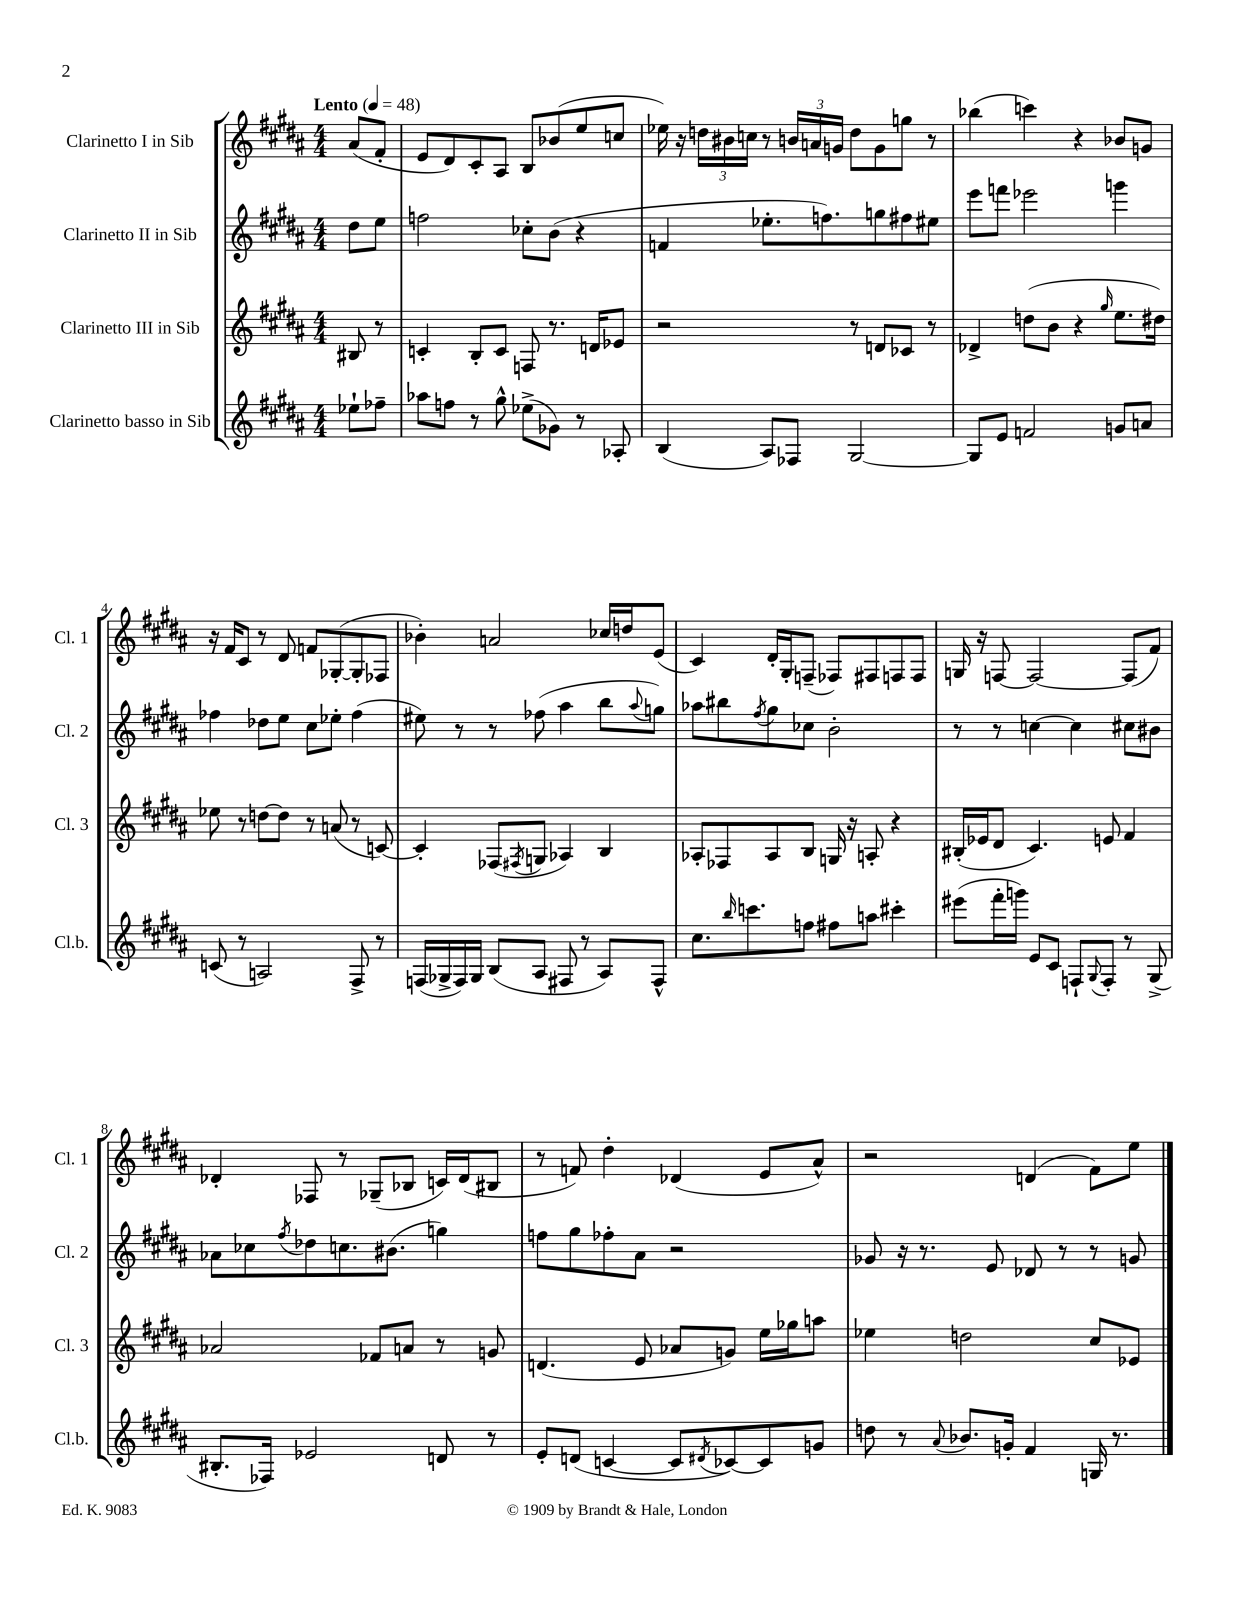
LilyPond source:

<<
\new StaffGroup <<
\new Staff = "s0" \with { instrumentName = "Clarinetto I in Sib" shortInstrumentName = "Cl. 1" } {
    \clef treble \key b \major \numericTimeSignature \time 4/4 \partial 4 \tempo "Lento" 4 = 48
    ais'8( fis'8-. |
    e'8 dis'8) cis'8-. ais8 b8 bes'8( e''8 c''8 |
    ees''16) r16 \tuplet 3/2 { d''16 bis'16 c''16 } r8 \tuplet 3/2 { b'16 a'16 g'16 } d''8 g'8 g''8 r8 |
    bes''4( c'''4) r4 bes'8 g'8 |
    r16 fis'16 cis'8 r8 dis'8 f'8 ges8~-.( ges8-. fes8 |
    bes'4-.) a'2 ces''16 d''16 e'8( |
    cis'4) dis'16-. gis16-. f8--( fes8) fis8 f8 f8 |
    g16 r16 f8~ f2~ f8( fis'8) |
    des'4-. fes8 r8 ges8--( bes8 c'16) des'16( bis8 |
    r8 f'8) dis''4-. des'4( e'8 ais'8-^) |
    r2 d'4( fis'8) e''8 \bar "|." |
}
\new Staff = "s1" \with { instrumentName = "Clarinetto II in Sib" shortInstrumentName = "Cl. 2" } {
    \clef treble \key b \major \numericTimeSignature \time 4/4 \partial 4
    dis''8 e''8 |
    f''2 ces''8-. b'8( r4 |
    f'4 ees''8.-. f''8.) g''8 fis''8 eis''8 |
    e'''8 f'''8 ees'''2 g'''4 |
    fes''4 des''8 e''8 cis''8 ees''8-. fes''4( |
    eis''8) r8 r8 fes''8( ais''4 b''8 \appoggiatura { ais''8 } g''8) |
    aes''8 bis''8 \acciaccatura { fis''8 } gis''8 ces''8 b'2-. |
    r8 r8 c''4~ c''4 cis''8 bis'8 |
    aes'8 ces''8 \acciaccatura { fis''8 } des''8 c''8. bis'8.( g''4) |
    f''8 gis''8 fes''8-. ais'8 r2 |
    ges'8 r16 r8. e'8 des'8 r8 r8 g'8 \bar "|." |
}
\new Staff = "s2" \with { instrumentName = "Clarinetto III in Sib" shortInstrumentName = "Cl. 3" } {
    \clef treble \key b \major \numericTimeSignature \time 4/4 \partial 4
    bis8 r8 |
    c'4-. b8-. c'8 f8 r8. d'16 ees'8 |
    r2 r8 d'8 ces'8 r8 |
    des'4-> d''8( b'8 r4 \grace { gis''16 } e''8. dis''16) |
    ees''8 r8 d''8~ d''8 r8 a'8( r8 c'8~) |
    c'4-. fes8( \acciaccatura { fis8 } g8 aes4) b4 |
    aes8-. fes8 aes8 b8 g16 r16 a8-. r4 |
    bis16-.( ees'16 dis'8 cis'4.) e'8 fis'4 |
    aes'2 fes'8 a'8 r8 g'8 |
    d'4.( e'8 aes'8 g'8) e''16 ges''16 a''8 |
    ees''4 d''2 cis''8 ees'8 \bar "|." |
}
\new Staff = "s3" \with { instrumentName = "Clarinetto basso in Sib" shortInstrumentName = "Cl.b." } {
    \clef treble \key b \major \numericTimeSignature \time 4/4 \partial 4
    ees''8-! fes''8-- |
    aes''8 f''8 r8 gis''8-^ ees''8->( ges'8) r8 aes8-. |
    b4( ais8) fes8 gis2~ |
    gis8 e'8 f'2 g'8 a'8 |
    c'8( r8 a2) fis8-> r8 |
    f16( ges16-> f16) ges16 b8( ais8 fis8 r8 ais8) fis8-^ |
    cis''8. \grace { b''16 } c'''8. f''8 fis''8 a''8 cis'''4-. |
    eis'''8( fis'''16-. g'''16) e'8 cis'8 f8-! \appoggiatura { gis8 } f8-. r8 gis8->( |
    bis8.-. fes16) ees'2 d'8 r8 |
    e'8-. d'8( c'4~ c'8 \acciaccatura { dis'8 } ces'8~) ces'8 g'8 |
    d''8 r8 \appoggiatura { ais'8 } bes'8. g'16-. fis'4 g16 r8. \bar "|." |
}
>>
>>
